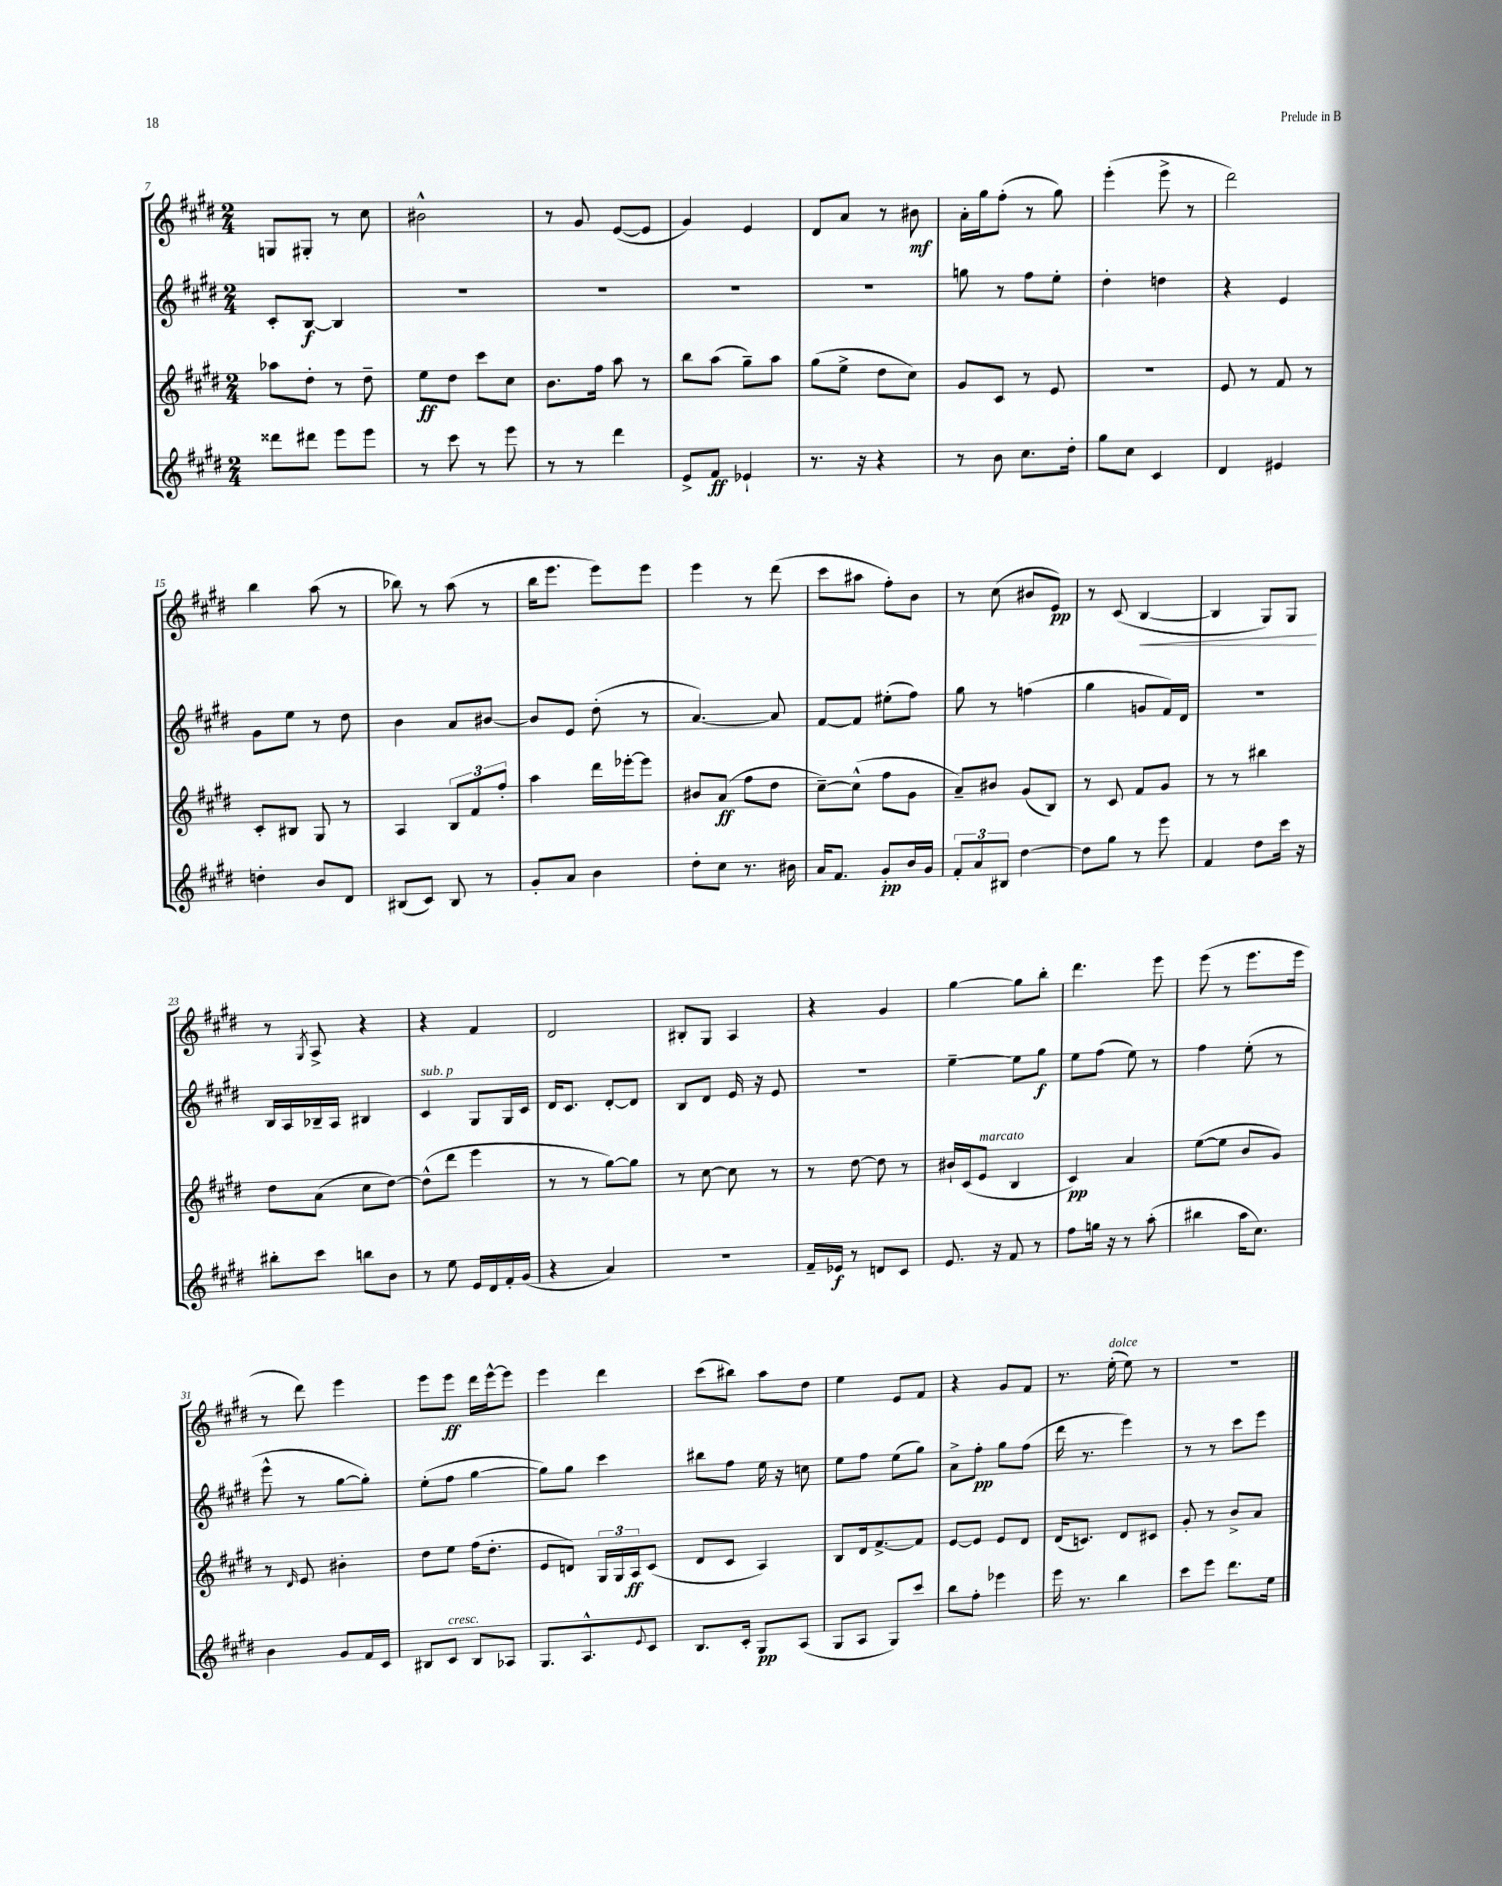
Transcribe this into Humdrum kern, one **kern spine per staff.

**kern	**kern	**kern	**kern
*staff4	*staff3	*staff2	*staff1
*clefG2	*clefG2	*clefG2	*clefG2
*k[f#c#g#d#]	*k[f#c#g#d#]	*k[f#c#g#d#]	*k[f#c#g#d#]
*M2/4	*M2/4	*M2/4	*M2/4
8ddd##\L	8aa-\L	8c#'/L	8G/L
8ddd#\J	8dd#'\J	[8B/J	8G#'/J
8eee\L	8r	4B/]	8r
8eee\J	8dd#~\	.	8cc#\
=	=	=	=
8r	8ee\L	2r	2b#^^\
8ccc#\	8dd#\J	.	.
8r	8ccc#\L	.	.
8eee\	8cc#\J	.	.
=	=	=	=
8r	8.b\L	2r	8r
8r	.	.	8g#/
.	16ff#\Jk	.	.
4ddd#\	8aa\	.	([8e/L
.	8r	.	8e/]J
=	=	=	=
8e^/L	8bb\L	2r	4g#/)
8f#/J	(8aa\J	.	.
4e-`/	8gg#~\L)	.	4e/
.	8aa\J	.	.
=	=	=	=
8.r	(8gg#\L	2r	8d#/L
.	8ee^\J	.	8a/J
16r	.	.	.
4r	8dd#\L	.	8r
.	8cc#\J)	.	8b#\
=	=	=	=
8r	8g#/L	8gg\	16a'\LL
.	.	.	16gg#\J
8b\	8c#/J	8r	(8ff#'\J
8.cc#\L	8r	8ff#\L	8r
.	8e/	8ee'\J	8gg#\)
16dd#'\Jk	.	.	.
=	=	=	=
8gg#\L	2r	4dd#'\	(4eee'\
8cc#\J	.	.	.
4c#/	.	4dd\	8eee^\
.	.	.	8r
=	=	=	=
4d#/	8e/	4r	2ddd#\)
.	8r	.	.
4e#/	8f#/	4e/	.
.	8r	.	.
=	=	=	=
4dd'\	8c#'/L	8g#\L	4bb\
.	8B#/J	8ee\J	.
8b/L	8G#/	8r	(8aa\
8d#/J	8r	8dd#\	8r
=	=	=	=
(8B#/L	4A/	4b\	8bb-\)
8c#/J)	.	.	8r
8B#/	12B/L	8a/L	(8aa\
.	12f#/	.	.
8r	.	[8b#/J	8r
.	12ff#'/J	.	.
=	=	=	=
8g#'/L	4aa\	8b#/]L	16bb\LK
.	.	.	8.eee\J
8a/J	.	8e/J	.
4b\	16ddd#\LL	(8dd#'\	8eee\L)
.	[16eee-'\J	.	.
.	8eee-\]J	8r	8eee\J
=	=	=	=
8dd#'\L	8b#/L	[4.a/)	4eee\
8cc#\J	(8a/J	.	.
8.r	8ff#\L	.	8r
.	8dd#\J	8a/]	(8ddd#\
16b#\	.	.	.
=	=	=	=
16a/LK	[8cc#~\L)	[8f#/L	8ccc#\L
8.f#/J	.	.	.
.	(8cc#^^\]J	8f#/]J	8aa#\J
8g#'/L	8ff#\L	(8ee#'\L	8ff#'\L)
16b/L	8g#\J	8ff#\J)	8b\J
16g#/JJ	.	.	.
=	=	=	=
12f#'/L	8a~/L)	8gg#\	8r
12a/	.	.	.
.	8b#/J	8r	(8cc#\
12B#/J	.	.	.
[4dd#\	(8g#/L	(4ff\	8b#/L
.	8B/J)	.	8e/J)
=	=	=	=
8dd#\]L	8r	4gg#\	8r
8gg#\J	8c#/	.	(8c#/
8r	8f#/L	8g/L	[4B/
8eee\	8g#/J	16f#/L)	.
.	.	16d#/JJ	.
=	=	=	=
4f#/	8r	2r	4B/]
.	8r	.	.
8dd#\L	4bb#\	.	8G#/L)
16ccc#\Jk	.	.	8G#/J
16r	.	.	.
=	=	=	=
8bb#'\L	8dd#\L	16B/LL	8r
.	.	16A/	.
.	.	.	8qG#/
8ccc#\J	(8a\J	16B-~/	8A^/
.	.	16A/JJ	.
8bb\L	8cc#\L	4B#/	4r
8b\J	[8dd#\J)	.	.
=	=	=	=
8r	(8dd#^^\]L	4c#/	4r
8ee\	8ddd#\J	.	.
16e/LL	4eee\	8G#/L	4f#/
16d#/	.	.	.
16f#'/	.	16G#/L	.
(16g#/JJ	.	16c#/JJ	.
=	=	=	=
4r	8r	16d#/LK	2d#/
.	.	8.c#/J	.
.	8r	.	.
4a/)	[8gg#\L)	[8d#'/L	.
.	8gg#\]J	8d#/]J	.
=	=	=	=
2r	8r	8B/L	8B#'/L
.	[8cc#\	8d#/J	8G#/J
.	8cc#\]	16e/	4A/
.	.	16r	.
.	8r	8e/	.
=	=	=	=
16f#~/LL	8r	2r	4r
16e-/JJ	.	.	.
8r	[8dd#\	.	.
8d/L	8dd#\]	.	4g#/
8c#/J	8r	.	.
=	=	=	=
8.e/	16b#`/LL	[4ee~\	[4gg#\
.	(16c#/J	.	.
.	8e/J	.	.
16r	.	.	.
8f#/	4B/	8ee\]L	8gg#\]L
8r	.	8gg#\J	8bb'\J
=	=	=	=
8ff#\L	4c#/)	8ee\L	4.ddd#\
16gg\Jk	.	(8ff#\J	.
16r	.	.	.
8r	4a/	8ee\)	.
(8aa'\	.	8r	8eee\
=	=	=	=
4bb#\	([8ee\L	4ff#\	(8eee\
.	8ee\]J	.	8r
16aa\LK	8b/L	(8ee'\	8.eee\L
8.cc#\J)	.	.	.
.	8g#/J)	8r	.
.	.	.	16eee\Jk
=	=	=	=
4b\	8r	8eee^^\	8r
.	16qqd#/	.	.
.	8e/	8r	8ddd#\)
8g#/L	4b#'\	[8gg#\L	4eee\
16f#/L	.	8gg#'\]J)	.
16c#/JJ	.	.	.
=	=	=	=
8B#/L	8dd#\L	(8ee'\L	8eee\L
8c#/J	8ee\J	8ff#\J	8eee\J
8B#/L	(16ff#\LK	[4gg#\	16ddd#\LL
.	8.dd#'\J	.	[16eee^^\J
8A-/J	.	.	8eee\]J
=	=	=	=
8.G#/L	8e/L	8gg#\]L)	4eee\
.	8d/J)	8gg#\J	.
8.A^^/	.	.	.
.	24G#/LL	4ccc#\	4ddd#\
.	24G#/	.	.
.	24A/J	.	.
8qqe/	.	.	.
8c#/J	(8c#/J	.	.
=	=	=	=
8.B/L	8d#/L	8bb#\L	(8ccc#\L
.	8c#/J	8ff#\J	8bb#\J)
16c#'/Jk	.	.	.
8G#/L	4A/)	16ee\	8aa\L
.	.	16r	.
(8A/J	.	8cc\	8dd#\J
=	=	=	=
8G#/L	8B/L	8ee\L	4ee\
8A/J	16d#/k	8ff#\J	.
.	[8.f#^/	.	.
8G#/L)	.	(8ee\L	8e/L
8ccc#/J	8f#/]J	8gg#\J)	8f#/J
=	=	=	=
8bb\L	[8e/L	8a^\L	4r
8ff#'\J	8e/]J	8ff#'\J	.
4eee-\	8e/L	8gg#\L	8g#/L
.	8d#/J	(8ff#\J	8f#/J
=	=	=	=
16eee\	(16d#/LK	16ddd#\	8.r
8.r	8.c/J)	8.r	.
.	.	.	(16ee'\
4bb\	8d#/L	4eee\)	8ee\)
.	8c#/J	.	8r
=	=	=	=
8ccc#\L	8g#'/	8r	2r
8eee\J	8r	8r	.
8.ddd#\L	8b^/L	8ccc#\L	.
.	8a/J	8eee\J	.
16ee\Jk	.	.	.
==	==	==	==
*-	*-	*-	*-
